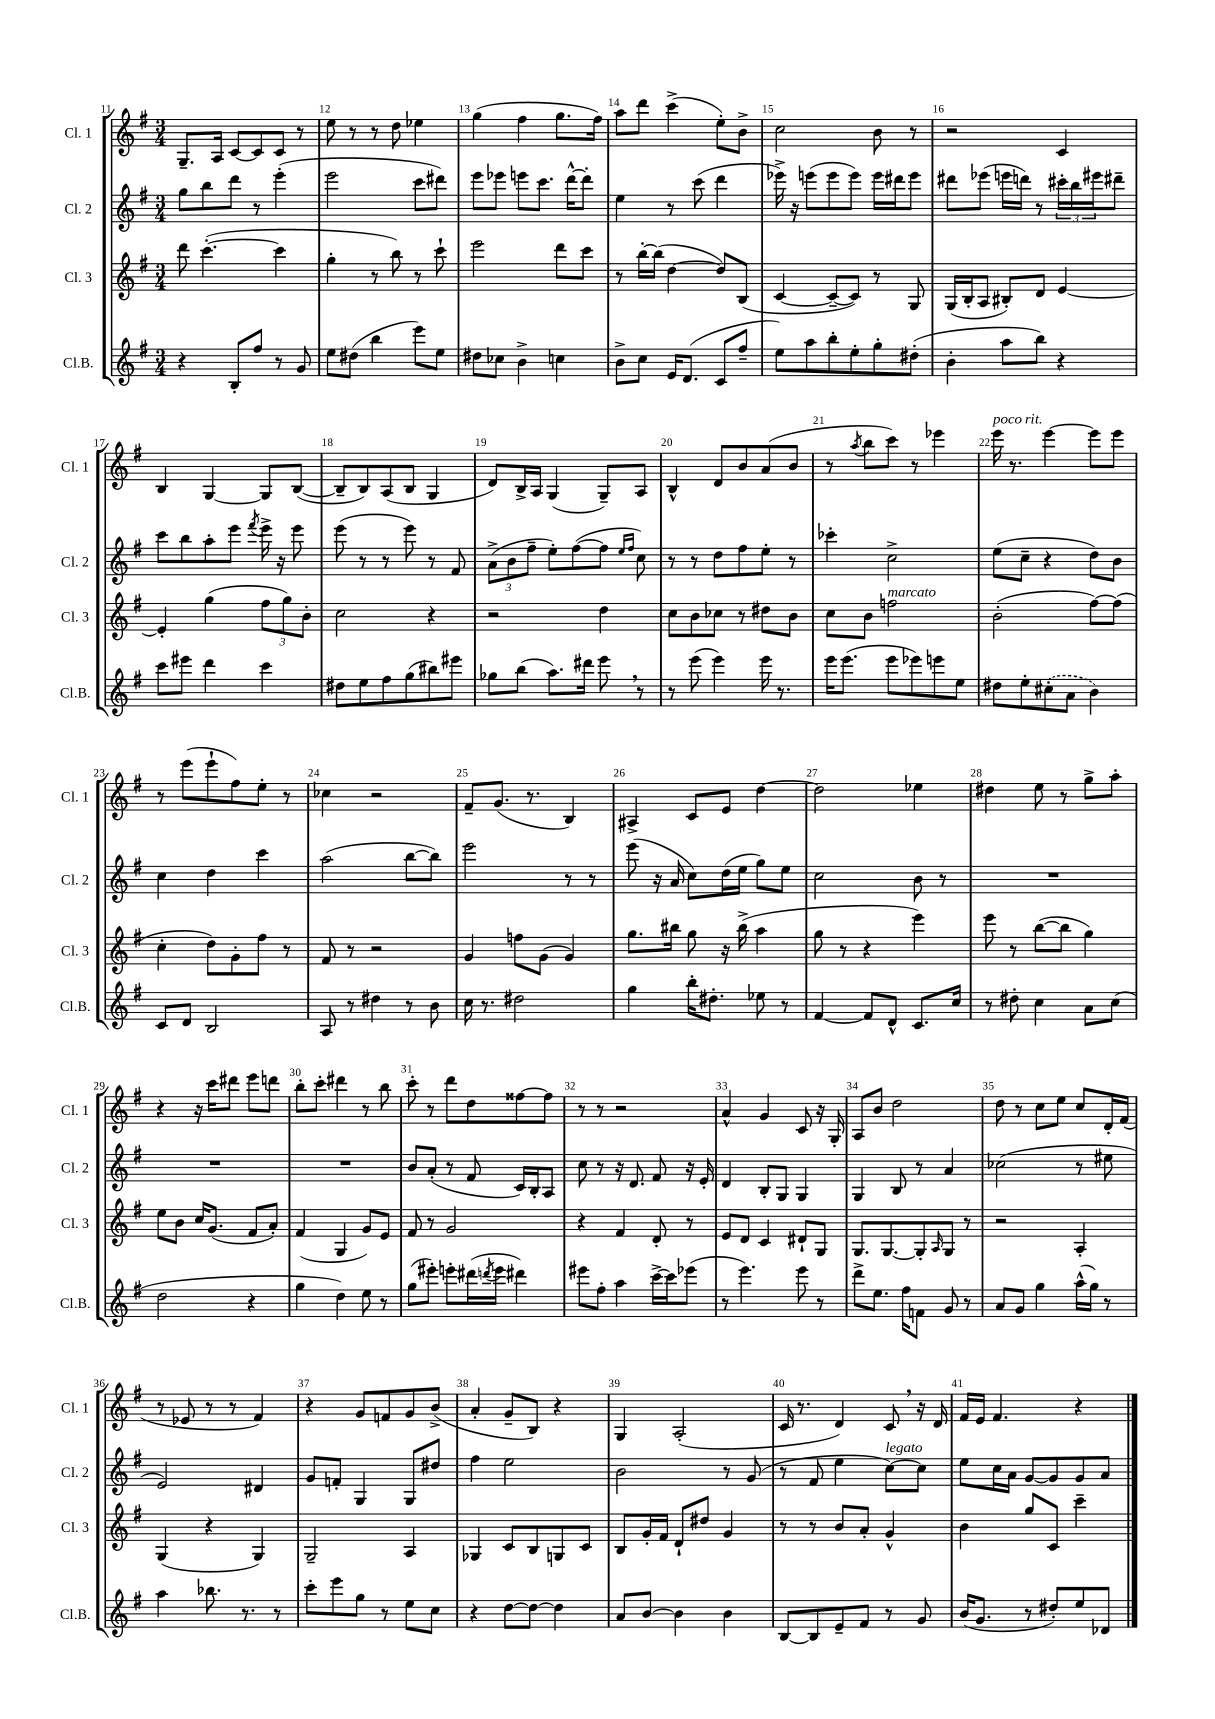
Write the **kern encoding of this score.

**kern	**kern	**kern	**kern
*part4	*part3	*part2	*part1
*staff4	*staff3	*staff2	*staff1
*I"Cl.B.	*I"Cl. 3	*I"Cl. 2	*I"Cl. 1
*I'Cl.B.	*I'Cl. 3	*I'Cl. 2	*I'Cl. 1
*clefG2	*clefG2	*clefG2	*clefG2
*k[f#]	*k[f#]	*k[f#]	*k[f#]
*M3/4	*M3/4	*M3/4	*M3/4
=11	=11	=11	=11
4r	8ddd\	8gg\L	8.G~/L
.	([4.ccc'\	8bb\	.
.	.	.	16A/Jk
8B'/L	.	8ddd\J	[8c/L
8ff#/J	.	8r	8c/]
8r	4ccc\]	(4eee'\	8c/J
8g/	.	.	8r
=12	=12	=12	=12
8ee\L	4gg'\	2eee\	8ee\
(8dd#X\J	.	.	8r
4bb\	8r	.	8r
.	8bb\)	.	8dd\
8eee\L)	8r	8ccc\L	4ee-X\
8ee\J	8ccc`\	8ddd#X\J)	.
=13	=13	=13	=13
8dd#X\L	2eee\	8eee\L	(4gg\
8cc-X\J	.	8eee-X\J	.
4b^\	.	8eeen\L	4ff#\
.	.	8.ccc\J	.
4ccn\	8ddd\L	.	8.gg\L
.	.	[16ddd^^\KL	.
.	8ccc\J	8ddd'\J]	.
.	.	.	16ff#\Jk)
=14	=14	=14	=14
8b^\L	8r	4ee\	8aa\L
8cc\J	[16bb'\LL	.	8ddd\J
.	(16bb\JJ]	.	.
16e/KL	[4dd\	8r	(4ccc^\
(8.d/J	.	.	.
.	.	(8ccc\	.
8c/L	8dd/L])	4ddd\	8ee'\L)
8ff#~/J	(8B/J	.	8b^\J
=15	=15	=15	=15
8ee\L)	[4c/	16eee-X^\)	2cc\
.	.	16r	.
8aa\	.	(8eeen\L	.
8bb'\	8c~/L_	8eee\	.
8ee'\	8c/J])	8eee\J)	.
8gg'\	8r	16eee\LL	8b\
.	.	16ddd#X\J	.
(8dd#X'\J	8G/	8eee\J	8r
=16	=16	=16	=16
4b'\	(16G/LL	8ddd#X\L	2r
.	16B'/J	.	.
.	8A/J	(8eee-X\J	.
8aa\L	8B#X'/L)	16eeen\LL	.
.	.	16dddn\JJ)	.
8bb\J)	8d/J	8r	.
4r	[4e/	24ccc#X'\LL	4c/
.	.	24bb\	.
.	.	24eee#X\J	.
.	.	8ddd#X~\J	.
!!LO:LB:g=z
=17	=17	=17	=17
8ccc\L	4e'/]	8ccc\L	4B/
8eee#X\J	.	8bb\	.
4ddd\	(4gg\	8aa'\	[4G/
.	.	8eee\J	.
.	.	8qfff#/	.
4ccc\	12ff#\L	16eee^\	8G/L]
.	.	16r	.
.	12gg\)	.	.
.	.	8eee\	([8B/J
.	12b'\J	.	.
=18	=18	=18	=18
8dd#X\L	2cc\	(8eee\	8B~/L]
8ee\	.	8r	8B/)
8ff#\	.	8r	(8A/
(8gg\	.	8eee\)	8B/J
8bb#X\)	4r	8r	4G/
8eee#X\J	.	8f#/	.
=19	=19	=19	=19
8gg-X\L	2r	(12a^\L	8d/L)
.	.	12b\	.
(8bb\J	.	.	16B^/L
.	.	12ff#~\J	.
.	.	.	16A/JJ
8.aa\L)	.	8ee'\L)	(4G/
.	.	([8ff#\	.
16ddd#X\Jk	.	.	.
8eee,\	4dd\	8ff#\J]	8G~/L)
.	.	16qqee/LL	.
.	.	16qqff#/JJ	.
8r	.	8cc\)	8A/J
=20	=20	=20	=20
8r	8cc\L	8r	4B^^/
(8eee\	8b\	8r	.
4eee\)	8cc-X\J	8dd\L	8d/L
.	8r	8ff#\	8b/
16eee\	8dd#X\L	8ee'\J	(8a/
8.r	.	.	.
.	8b\J	8r	8b/J
=21	=21	=21	=21
16eee\KL	8cc\L	4ccc-X'\	8r
(8.eee\J	.	.	.
.	.	.	8qaa/
.	8b\J	.	8bb\L
!	!LO:TX:a:i:t=marcato	!	!
8eee\L	2ffn\	2cc^\	8ccc\J)
8eee-X\)	.	.	8r
8eeen\	.	.	4eee-X\
8ee\J	.	.	.
=22	=22	=22	=22
!	!	!	!LO:TX:a:i:t=poco rit.
8dd#X\L	(2b'\	(8ee\L	16eee\
.	.	.	8.r
8ee'\	.	8cc~\J	.
(8cc#X'\	.	4r	[4eee\
8a\J	.	.	.
4b\)	[8ff#\L)	8dd\L)	8eee\L]
.	(8ff#\J]	8b\J	8eee\J
!!LO:LB:g=z
=23	=23	=23	=23
8c/L	4cc'\	4cc\	8r
8d/J	.	.	(8eee\L
2B/	8dd\L)	4dd\	8eee`\
.	8g'\	.	8ff#\)
.	8ff#\J	4ccc\	8ee'\J
.	8r	.	8r
=24	=24	=24	=24
8A/	8f#/	(2aa\	4cc-X\
8r	8r	.	.
4dd#X\	2r	.	2r
8r	.	[8bb\L	.
8b\	.	8bb\J])	.
=25	=25	=25	=25
16cc\	4g/	2eee\	8f#~/L
8.r	.	.	.
.	.	.	(8.g/J
2dd#X\	8ffn\L	.	.
.	.	.	8.r
.	(8g\J	.	.
.	4g/)	8r	4B/)
.	.	8r	.
=26	=26	=26	=26
4gg\	8.gg\L	(8eee\	4A#X^/
.	.	16r	.
.	16bb#X\Jk	16a/	.
16bb'\KL	8gg\	8cc\L)	8c/L
8.dd#X'\J	.	.	.
.	16r	(16dd\L	8e/J
.	(16bb#^\	16ee\JJ	.
8ee-X\	4aa\	8gg\L)	[4dd\
8r	.	8ee\J	.
=27	=27	=27	=27
[4f#/	8gg\	2cc\	2dd\]
.	8r	.	.
8f#/L]	4r	.	.
8d^^/J	.	.	.
8.c/L	4eee\)	8b\	4ee-X\
.	.	8r	.
16cc/Jk	.	.	.
=28	=28	=28	=28
8r	8eee\	2.r	4dd#X\
8dd#X'\	8r	.	.
4cc\	([8bb\L	.	8ee\
.	8bb\J]	.	8r
8a\L	4gg\)	.	8gg^\L
(8cc\J	.	.	8aa'\J
!!LO:LB:g=z
=29	=29	=29	=29
2dd\	8ee\L	2.r	4r
.	8b\J	.	.
.	16cc/KL	.	16r
.	(8.g/J	.	16ccc\KL
.	.	.	8ddd#X\J
4r	8f#/L	.	8eee\L
.	8a'/J)	.	8dddn\J
=30	=30	=30	=30
4gg\	(4f#/	2.r	8bb'\L
.	.	.	8ccc'\J
4dd\)	4G/	.	4ddd#X\
8ee\	8g/L)	.	8r
8r	8e/J	.	8bb\
=31	=31	=31	=31
(8gg\L	8f#/	8b/L	8ccc'\
8eee#X'\J)	8r	(8a'/J	8r
8eeen'\L	2g/	8r	8ddd\L
(16ddd#X\L	.	8f#/	8dd\
8qdddn/	.	.	.
16eee\JJ	.	.	.
4ddd#X\)	.	16c/LL)	[8ff##X\
.	.	16B'/J	.
.	.	8A/J	8ff##\J]
=32	=32	=32	=32
8eee#X\L	4r	8cc\	8r
8ff#'\J	.	8r	8r
4aa\	4f#/	16r	2r
.	.	8.d/	.
[16ccc^\LL	8d'/	8f#/	.
16ccc\J]	.	.	.
(8eee-X\J	8r	16r	.
.	.	16e'/	.
=33	=33	=33	=33
8r	8e/L	4d/	4a^^/
4.eee\)	8d/J	.	.
.	4c/	8B'/L	4g/
.	.	8G/J	.
8eee\	8d#X`/L	4G/	8c/
8r	8G/J	.	16r
.	.	.	16G'/
=34	=34	=34	=34
8ddd^\L	8.G/L	4G/	8A/L
8.ee\J	.	.	8b/J
.	[8.G/	.	.
.	.	8B/	2dd\
16ff#\KL	.	.	.
8fn\J	8G'/]	8r	.
.	16qqA/	.	.
8g/	8G/J	4a/	.
8r	8r	.	.
=35	=35	=35	=35
8a/L	2r	(2cc-X\	8dd\
8g/J	.	.	8r
4gg\	.	.	8cc\L
.	.	.	8ee\J
(16aa^^\LL	4A'/	8r	8cc/L
16gg\JJ)	.	.	.
8r	.	8ee#X\	16d'/L
.	.	.	(16f#/JJ
!!LO:LB:g=z
=36	=36	=36	=36
4aa\	(4G/	2e/)	8r
.	.	.	8e-X/
8.bb-X\	4r	.	8r
.	.	.	8r
8.r	.	.	.
.	4G/)	4d#X/	4f#/)
8r	.	.	.
=37	=37	=37	=37
8ccc'\L	2G~/	8g/L	4r
8eee\	.	8fn'/J	.
8gg\J	.	4G/	8g/L
8r	.	.	8fn/
8ee\L	4A/	8G/L	8g/
8cc\J	.	8dd#X/J	(8b^/J
=38	=38	=38	=38
4r	4G-X/	4ff#\	4a'/
[8dd\L	8c/L	2ee\	8g~/L
8dd\J_	8B/	.	8B/J)
4dd\]	8Gn/	.	4r
.	8c/J	.	.
=39	=39	=39	=39
8a/L	8B/L	2b\	4G/
[8b/J	16g'/L	.	.
.	16f#/JJ	.	.
4b\]	8d`/L	.	(2A'/
.	8dd#X/J	.	.
4b\	4g/	8r	.
.	.	(8g/	.
=40	=40	=40	=40
[8B/L	8r	8r	16c/
.	.	.	8.r
8B/]	8r	8f#/	.
8e~/	8b/L	4ee\	4d/)
8f#/J	8a'/J	.	.
!	!	!LO:TX:a:i:t=legato	!
8r	4g^^/	[8cc\L)	8c,/
8g/	.	8cc\J]	16r
.	.	.	16d/
=41	=41	=41	=41
(16b/KL	4b\	8ee\L	16f#/LL
8.g/J	.	.	16e/JJ
.	.	16cc\L	4.f#/
.	.	16a\JJ	.
8r	8gg/L	[8g/L	.
8dd#X'/L)	8c/J	8g/]	.
8ee/	4ccc~\	8g/	4r
8d-X/J	.	8a/J	.
==	==	==	==
*-	*-	*-	*-
